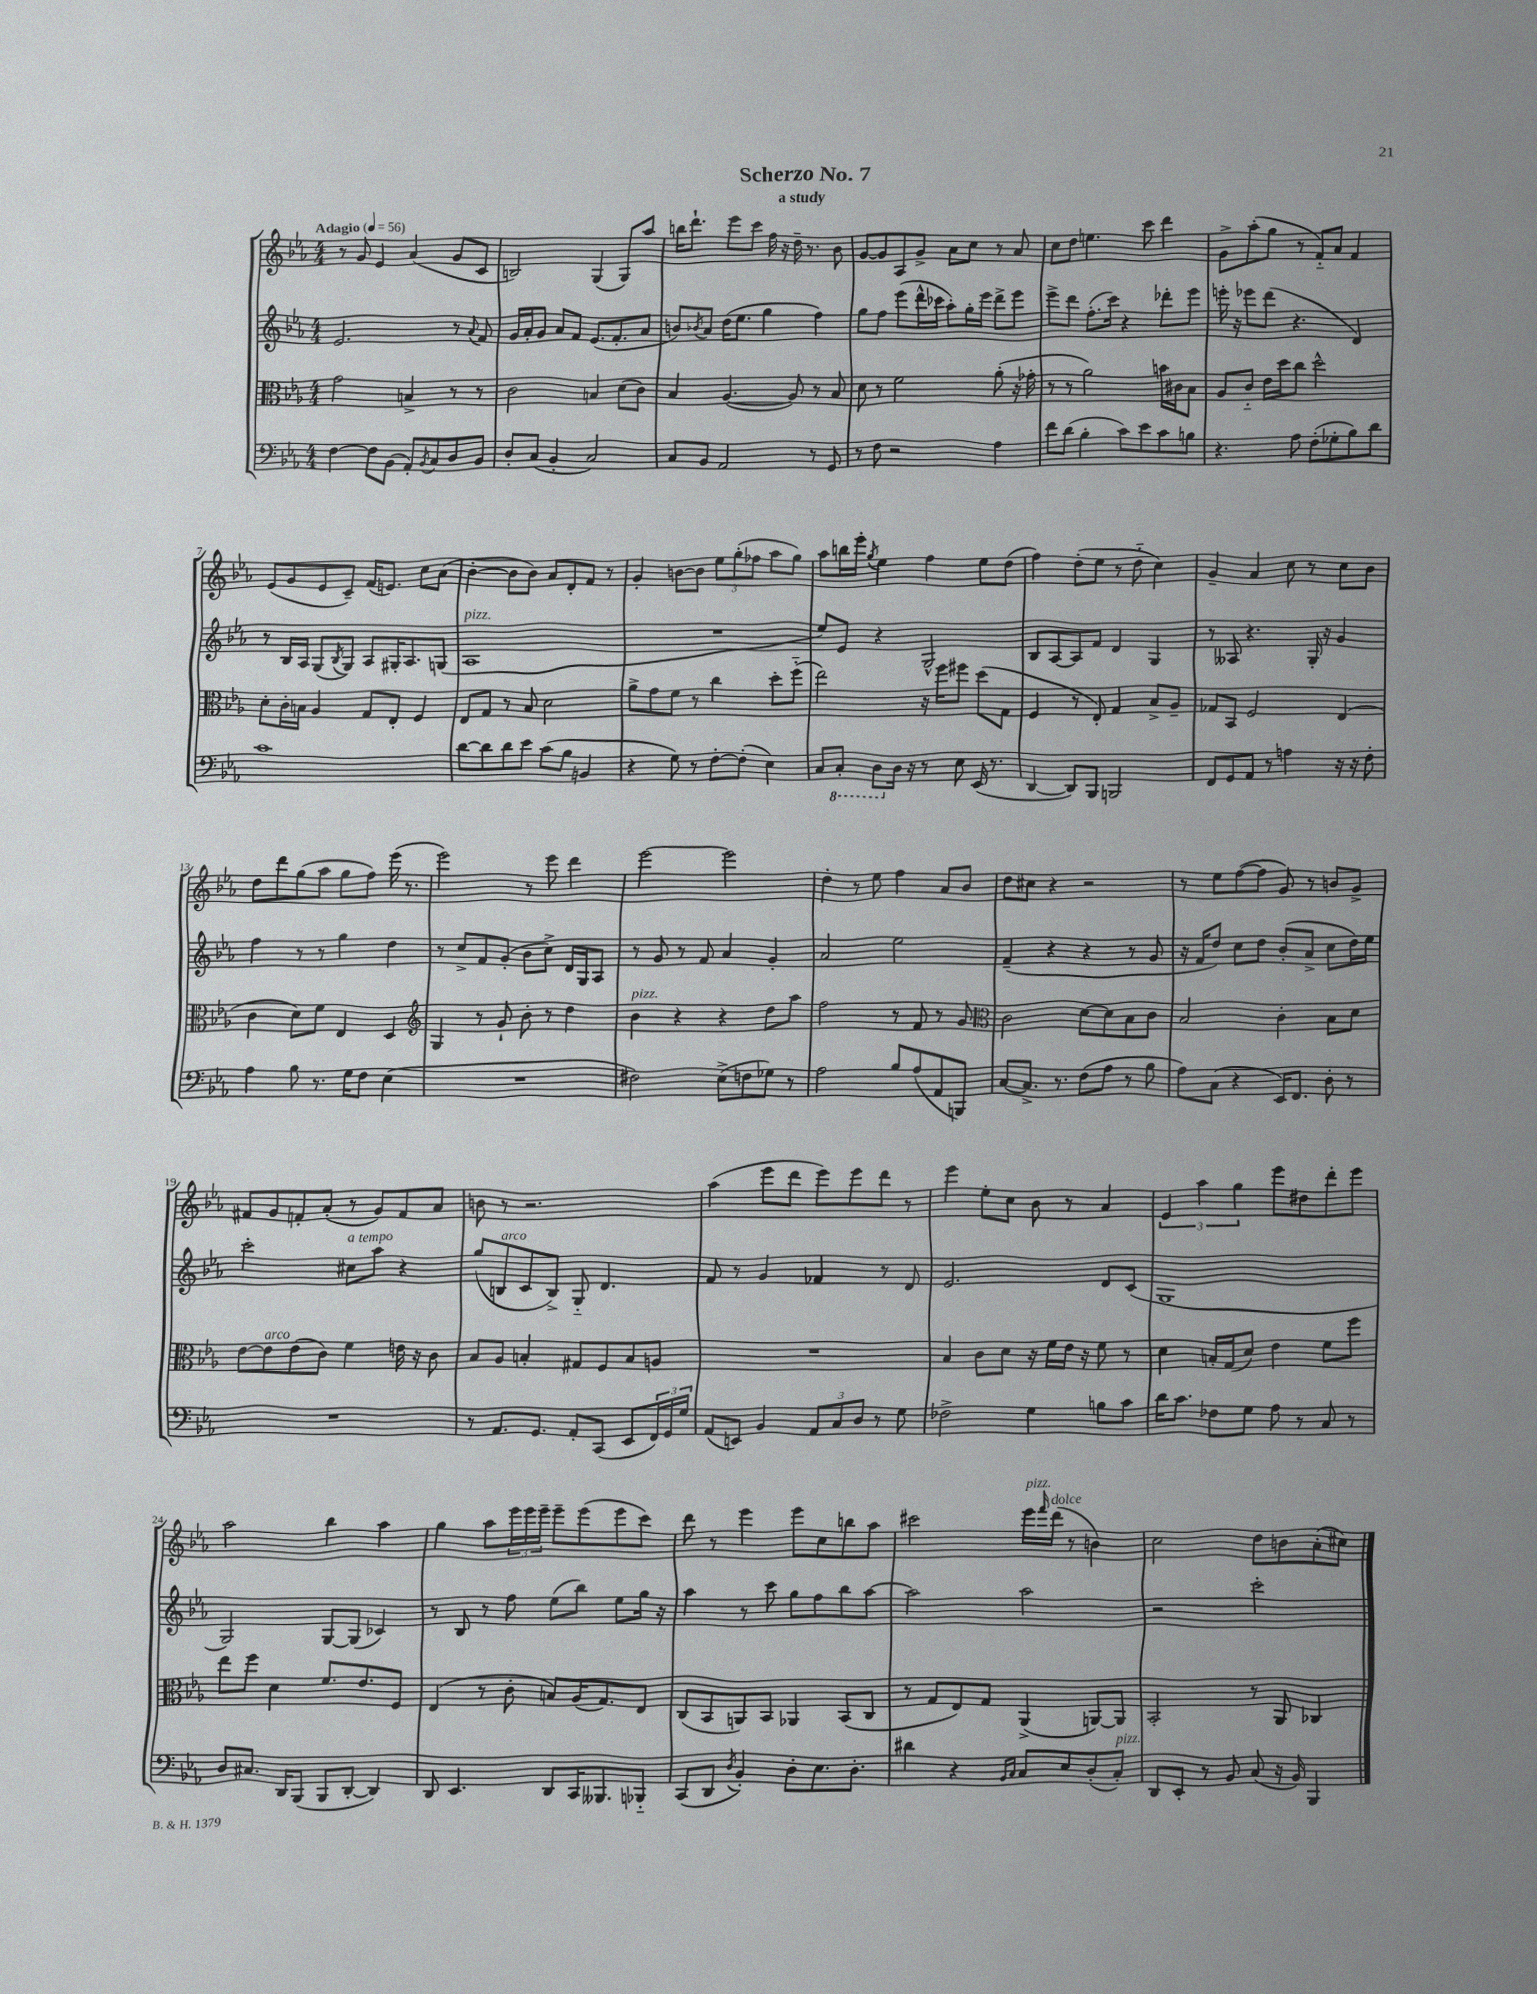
\header { title = "Scherzo No. 7" subtitle = "a study" }
<<
\new StaffGroup <<
\new Staff = "s0" {
    \clef treble \key ees \major \numericTimeSignature \time 4/4 \tempo "Adagio" 4 = 56
    r8 g'8 ees'4 aes'4( g'8 c'8 |
    b2) g4( g8) aes''8 |
    b''16 d'''8.-! ees'''8 c'''8 f''16 r16 d''16-- r8. bes'8 |
    g'8~ g'8 aes8 g'8-> aes'8 c''8 r8 aes'8 |
    c''8 d''8 e''4. c'''8 d'''4 |
    g'8-> aes''8-.( g''8 r8 f'8-_) aes'8 f'4 |
    ees'8( g'8 ees'8 c'8--) f'16( e'8.) c''8 aes'8( |
    bes'4~-. bes'8 bes'8) aes'8 d'8-. f'8 r8 |
    g'4-. b'8~ b'8 \tuplet 3/2 { ees''8 g''8-.( fes''8 } aes''8 g''8) |
    aes''8 b''16 ees'''16-. \acciaccatura { g''8 } ees''4 f''4 ees''8 d''8( |
    f''4) d''8-.( ees''8 r8 d''8-_ c''4) |
    g'4-- aes'4 c''8 r8 c''8 bes'8 |
    d''8 d'''8 g''8( aes''8 g''8 f''8) ees'''16( r8. |
    ees'''2) r8 ees'''8 d'''4 |
    ees'''2~ ees'''2 |
    d''4-. r8 ees''8 f''4 aes'8 bes'8 |
    d''8 cis''8 r4 r2 |
    r8 ees''8 f''8~( f''8 g'8) r8 b'8 g'8-> |
    fis'8 g'8 f'8-. aes'8-.( r8 g'8) f'8 aes'8 |
    b'8 r8 r2. |
    aes''4( ees'''8 d'''8 ees'''8) ees'''8 d'''8 r8 |
    ees'''4 ees''8-. c''8 bes'8 r8 aes'4 |
    \tuplet 3/2 { ees'4 aes''4 g''4 } ees'''8 dis''8 d'''8-. ees'''8 |
    aes''2 bes''4 aes''4 |
    g''4 aes''8 \tuplet 3/2 { ees'''16 ees'''16 ees'''16-- } ees'''8-- ees'''8( ees'''8 c'''8) |
    d'''8 r8 ees'''4 ees'''8 c''8 b''8 aes''8 |
    cis'''2 ees'''16^\markup { \italic "pizz." } \grace { f'''16 } d'''16^\markup { \italic "dolce" }( r8 b'4) |
    c''2 d''8 b'8 aes'8-.( cis''8) \bar "|." |
}
\new Staff = "s1" {
    \clef treble \key ees \major \numericTimeSignature \time 4/4
    ees'2. r8 \appoggiatura { aes'8 } f'8 |
    g'16 aes'16-. g'8 aes'8 f'8 ees'8.( f'8.-. aes'8 |
    b'8) \acciaccatura { bes'8 } aes'8 d''16( ees''8. g''4 f''4) |
    g''8 f''8 ees'''8( d'''16-^ ces'''16 aes''8-.) g''16-. ees'''16 d'''8-> ees'''8 |
    ees'''8-> d'''8 f''8.-.( c'''16) r4 des'''8-. ees'''8 |
    e'''16-. r16 ees'''8 d'''8( r4. d'4) |
    r8 bes16 aes16 g8( \acciaccatura { bes8 } g8) aes8 gis16-. aes8. g8( |
    aes1^\markup { \italic "pizz." } |
    R1 |
    ees''8) ees'8 r4 g2-^ |
    bes8 aes8~ aes8 f'8 d'4 g4 |
    r8 aeses8 r4. g16-. r16 g'4 |
    f''4 r8 r8 g''4 d''4 |
    r8 c''8-> f'8 g'8-.( bes'8 c''8->) d'16 g16 aes8 |
    r8 g'8 r8 f'8 aes'4 g'4-. |
    aes'2 ees''2 |
    f'4--( r4 r4 r8 g'8 |
    r16 f'16 d''8) c''8 d''8 bes'8-.( aes'8-> c''8 d''16) ees''16 |
    c'''2-. cis''8^\markup { \italic "a tempo" } aes''8 r4 |
    g''8( b8^\markup { \italic "arco" } c'8 b8->) g8-_ d'4. |
    f'8 r8 g'4 fes'4 r8 d'8 |
    ees'2. d'8 c'8( |
    g1 |
    g2) g8~ g8( ces'4) |
    r8 bes8 r8 f''8 ees''8( bes''8) ees''8 g''16 r16 |
    aes''4 r8 c'''8 g''8 f''8 bes''8 aes''8~ |
    aes''2 aes''2 |
    r2 c'''2-. \bar "|." |
}
\new Staff = "s2" {
    \clef alto \key ees \major \numericTimeSignature \time 4/4
    g'2 b4-> r8 r8 |
    c'2 b4 d'8( c'8) |
    bes4 aes4.~( aes8) r8 bes8 |
    d'8 r8 f'2 aes'8-.( r16 ges'16-. |
    r8 r8 aes'2) b'16 cis'16 bes8 |
    aes8 c'8-_ ees'16 d''16 c''8 d''2-^ |
    d'8-. c'16-. b16 aes4 g8 ees8-. f4 |
    ees8 g8 r8 bes8 d'2 |
    aes'8-> g'8 f'8 r8 c''4 d''8-. f''8-_( |
    ees''2) r16 f''16 fis''8 d''8( g8 |
    f4 r8 ees8-.) g4 bes8-> aes8-- |
    ges8 bes,8 f2 ees4( |
    c'4 d'8) f'8 ees4 d4 |
    \clef treble g4 r8 g'8-! bes'8-. r8 d''4 |
    bes'4^\markup { \italic "pizz." } r4 r4 d''8 aes''8 |
    f''2 r8 f'8 r8 g'8 |
    \clef alto c'2 d'8~ d'8 bes8 c'8 |
    bes2 c'4-. bes8 d'8 |
    ees'8~ ees'8^\markup { \italic "arco" } ees'8( c'8) f'4 e'16 r16 c'8 |
    bes8 aes8 b4-. gis8 f8 b8 a8 |
    R1 |
    bes4 c'8 d'8 r16 f'16 ees'16 r16 f'8 r8 |
    d'4 b16-. g16( d'8) ees'4 f'8 f''8 |
    ees''8 f''8 d'4 f'8. ees'8. f8 |
    ees4( r8 c'8-. b8) aes16( g8.) ees8 |
    c8( bes,8 a,8) bes,8 aes,4 bes,8( c8 |
    r8 g8 ees8) g8 aes,4->( a,8~) a,8 |
    bes,2-. r8 aes,8 ces4 \bar "|." |
}
\new Staff = "s3" {
    \clef bass \key ees \major \numericTimeSignature \time 4/4
    f4~ f8 bes,8( aes,8-.) \acciaccatura { bes,8 } c8 d8 bes,8 |
    d8-. c8( bes,4-. c2) |
    c8 bes,8 aes,2 r8 g,8 |
    r8 f8 r2 aes4 |
    f'8 d'8( bes4-. c'8) ees'8 c'8 b8 |
    r4. aes8 f8-.( ges8-. bes8) d'8 |
    c'1 |
    d'8~ d'8 d'8 ees'8 c'8( bes8 b,4 |
    r4 g8) r8 f8~-. f8-.( ees4) |
    c8 \ottava #-1 c,8-. d,8 \ottava #0 d16 r16 r8 ees8 ees,16( r8. |
    d,4~ d,8) bes,,8 b,,2 |
    f,8 g,8 aes,8 r8 a4 r16 r16 f8-. |
    aes4 bes8 r8. g16 f8 ees4( |
    R1 |
    fis2) ees8->( f8 ges8) r8 |
    aes2 bes8 aes8( aes,8 b,,8) |
    c8~ c8.-> r8. f8( aes8 r8 bes8 |
    aes8) c8( r4 ees,16) f,8. d8-. r8 |
    R1 |
    r8 aes,8. g,8. aes,8-. c,8( ees,8 \tuplet 3/2 { f,16) g,16 g16 } |
    aes,8( e,8) bes,4 \tuplet 3/2 { aes,8 c8 d8 } r8 g8 |
    fes2-> g4 b8 c'8 |
    d'16 c'8. fes8 g8 aes8 r8 c8 r8 |
    d8 cis8. d,16 bes,,8( bes,,8 d,8~-. d,4) |
    d,8 ees,4. d,8 c,16 beses,,8. bes,,8-_ |
    c,8( d,8 \acciaccatura { d8 } bes,4-.) d8-. ees8. d8.-. |
    dis'4 r4 \grace { bes,16 c16 } c8 ees8 d8-.( c8-.^\markup { \italic "pizz." }) |
    d,8 ees,8-. r8 bes,8 c8( r16 bes,16) bes,,4 \bar "|." |
}
>>
>>
